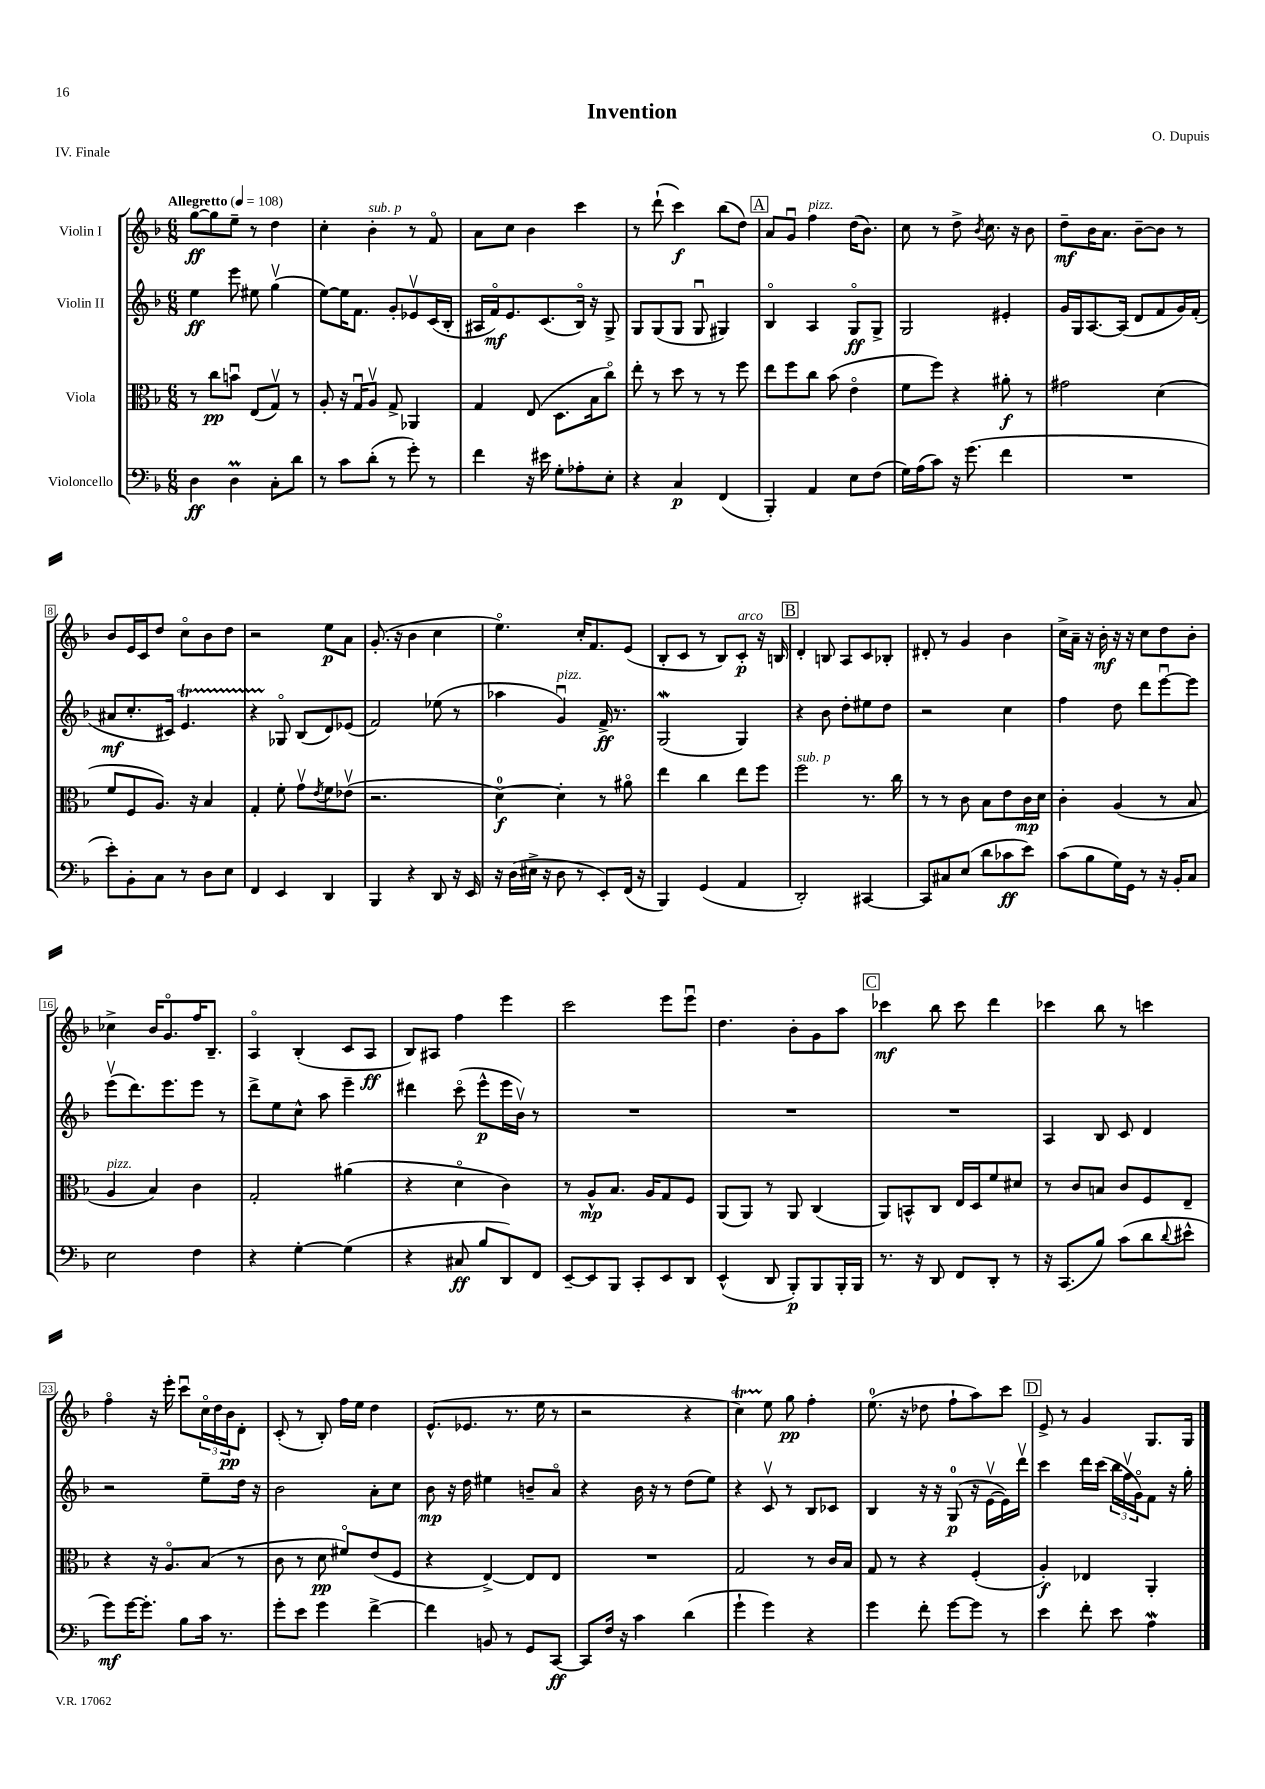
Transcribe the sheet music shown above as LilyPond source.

\header { title = "Invention" composer = "O. Dupuis" piece = "IV. Finale" }
<<
\new StaffGroup <<
\new Staff = "s0" \with { instrumentName = "Violin I" } {
    \clef treble \key f \major \numericTimeSignature \time 6/8 \tempo "Allegretto" 4 = 108
    g''8~\ff g''8 e''8-- r8 d''4 |
    c''4-. bes'4-.^\markup { \italic "sub. p" } r8 f'8\flageolet |
    a'8 c''8 bes'4 c'''4 |
    r8 d'''8-!( c'''4\f) bes''8( d''8) |
    \mark \markup { \box "A" } a'8 g'8\downbow f''4^\markup { \italic "pizz." } d''16( bes'8.) |
    c''8 r8 d''8-> \acciaccatura { bes'8 } c''8. r16 bes'8 |
    d''8--\mf bes'16 a'8. bes'8~-- bes'8 r8 |
    bes'8 e'16 c'16 d''8 c''8\flageolet bes'8 d''8 |
    r2 e''8\p a'8 |
    g'8.-.( r16 bes'4 c''4 |
    e''4.\flageolet) c''16-. f'8. e'8( |
    bes8-. c'8 r8 bes8) c'8-.\p^\markup { \italic "arco" } r16 b16 |
    \mark \markup { \box "B" } d'4-. b8 a8 c'8 bes8-. |
    dis'8-. r8 g'4 bes'4 |
    c''16-> a'16-- r16 bes'16-.\mf r16 r16 c''8 d''8 bes'8-. |
    ces''4-> bes'16 g'8.\flageolet f''16 bes8.-- |
    a4\flageolet bes4-.( c'8 a8\ff |
    bes8) ais8 f''4 e'''4 |
    c'''2 e'''8 e'''8\downbow |
    d''4. bes'8-. g'8 a''8 |
    \mark \markup { \box "C" } ces'''4\mf bes''8 ces'''8 d'''4 |
    ces'''4 bes''8 r8 c'''4 |
    f''4\flageolet r16 e'''16-. c'''8\downbow \tuplet 3/2 { c''16\flageolet d''16 bes'16\pp } d'8-. |
    c'8-.( r8 bes8-.) f''16 e''16 d''4 |
    e'8.-^( ees'8. r8. e''16 r8 |
    r2 r4 |
    c''4\startTrillSpan) e''8\stopTrillSpan g''8\pp f''4-. |
    e''8.-0( r16 des''8 f''8-! a''8) c'''8 |
    \mark \markup { \box "D" } e'8-> r8 g'4 g8. g16 \bar "|." |
}
\new Staff = "s1" \with { instrumentName = "Violin II" } {
    \clef treble \key f \major \numericTimeSignature \time 6/8
    e''4\ff e'''8 eis''8 g''4\upbow( |
    e''8~) e''16 f'8. g'8-. ees'8\upbow c'16( bes16-. |
    ais16 f'16\flageolet\mf) e'8. c'8.( bes16\flageolet) r16 g8-> |
    g8 g8( g8 g8\downbow gis4) |
    \mark \markup { \box "A" } bes4\flageolet a4 g8\flageolet\ff g8-> |
    g2 eis'4-. |
    g'16 g16 a8.~ a16( d'8 f'8 g'16) f'16-.( |
    ais'8\mf c''8.-. cis'16) e'4.\startTrillSpan |
    r4 ges8\flageolet\stopTrillSpan bes8( d'8) ees'8( |
    f'2) ees''8( r8 |
    aes''4 g'4\downbow^\markup { \italic "pizz." }) f'16->\ff r8. |
    g2\mordent( g4) |
    \mark \markup { \box "B" } r4 bes'8 d''8-. eis''8 d''8 |
    r2 c''4 |
    f''4 d''8 d'''8 e'''8~\downbow e'''8 |
    e'''8\upbow( d'''8.) e'''8. e'''8 r8 |
    d'''8-> e''8 c''8-^ a''8 e'''4-- |
    dis'''4 c'''8\flageolet( e'''8-^\p e'''16 bes'16\upbow) r8 |
    R2. |
    R2. |
    \mark \markup { \box "C" } R2. |
    a4 bes8 c'8 d'4 |
    r2 e''8-- d''16 r16 |
    bes'2 a'8-. c''8 |
    bes'8\mp r16 d''16 eis''4 b'8-- a'8\flageolet |
    r4 bes'16 r16 r8 d''8( e''8) |
    r4 c'8\upbow r8 bes8 ces'8 |
    bes4 r16 r16 g8-0\p( r16 e'16~\upbow e'16) d'''16\upbow |
    \mark \markup { \box "D" } c'''4 d'''16 c'''16( \tuplet 3/2 { bes''16 f''16\upbow g'16\flageolet) } f'8 r16 g''16-. \bar "|." |
}
\new Staff = "s2" \with { instrumentName = "Viola" } {
    \clef alto \key f \major \numericTimeSignature \time 6/8
    r8 c''8\pp b'8\downbow e8( g8\upbow) r8 |
    a8-. r16 g16\downbow a8\upbow g8-> aes,4 |
    g4 e8( d8. bes16 c''8\flageolet) |
    e''8-. r8 d''8 r8 r8 f''8 |
    \mark \markup { \box "A" } e''8 f''8 c''8 bes'8( e'4\flageolet |
    f'8 f''8) r4 ais'8-.\f r8 |
    gis'2 d'4( |
    f'8 f8 a8.) r16 bes4 |
    g4-. f'8-. g'8\upbow \acciaccatura { e'8 } f'8 ees'8\upbow( |
    r2. |
    d'4-0~\f) d'4-. r8 ais'8\flageolet |
    e''4 c''4 e''8 f''8 |
    \mark \markup { \box "B" } f''2^\markup { \italic "sub. p" } r8. c''16 |
    r8 r8 c'8 bes8 e'8 c'16\mp d'16 |
    c'4-. a4( r8 bes8 |
    a4^\markup { \italic "pizz." } bes4) c'4 |
    g2-. ais'4( |
    r4 d'4\flageolet c'4) |
    r8 a8-^\mp bes8. a16 g8 f8 |
    a,8( a,8) r8 a,8 c4( |
    \mark \markup { \box "C" } a,8) b,8-^ c8 e16 d16 f'8 dis'8 |
    r8 c'8 b8 c'8 f8 e8-- |
    r4 r16 a8.\flageolet bes8( r8 |
    c'8 r8 d'8\pp fis'8\flageolet) e'8( f8 |
    r4 e4~->) e8 e8 |
    R2. |
    g2 r8 c'16 bes16 |
    g8 r8 r4 f4-.( |
    \mark \markup { \box "D" } a4-.\f) ees4 a,4-. \bar "|." |
}
\new Staff = "s3" \with { instrumentName = "Violoncello" } {
    \clef bass \key f \major \numericTimeSignature \time 6/8
    d4\ff d4\prall c8-. d'8 |
    r8 c'8 d'8-.( r8 g'8-.) r8 |
    f'4 r16 eis'16 g8-. aes8-. e8-. |
    r4 c4\p f,4( |
    \mark \markup { \box "A" } bes,,4-.) a,4 e8 f8( |
    g16) a16( c'8) r16 g'8.( f'4 |
    R2. |
    e'8-.) bes,8-. c8 r8 d8 e8 |
    f,4 e,4 d,4 |
    bes,,4 r4 d,8 r16 e,16 |
    r16 d16( eis16-> r16 d8 r8 e,8-.) f,16( r16 |
    bes,,4) g,4( a,4 |
    \mark \markup { \box "B" } d,2-.) cis,4~ |
    cis,8 cis8 e8( d'8 ces'8\ff e'8) |
    c'8( bes8 g16) g,16 r8 r16 bes,16-. c8 |
    e2 f4 |
    r4 g4~-. g4( |
    r4 cis8\ff bes8 d,8) f,8 |
    e,8~-- e,8 bes,,8 c,8-. e,8 d,8 |
    e,4-^( d,8 bes,,8-.\p) bes,,8 bes,,16-. bes,,16 |
    \mark \markup { \box "C" } r8. r16 d,8 f,8 d,8-. r8 |
    r16 c,8.( bes8) c'8( d'8 \appoggiatura { d'8 } eis'8-^ |
    g'8\mf) g'16~ g'8.-. bes8 c'16 r8. |
    g'8-. e'8 g'4 f'4~-> |
    f'4 b,8 r8 g,8 c,8~\ff |
    c,8 f16 r16 c'4 d'4( |
    g'4-! g'4) r4 |
    g'4 f'8-. g'8~ g'8 r8 |
    \mark \markup { \box "D" } e'4 f'8-. e'8 a4\mordent \bar "|." |
}
>>
>>
\layout { \context { \Score \override BarNumber.stencil = #(make-stencil-boxer 0.1 0.3 ly:text-interface::print) } }
